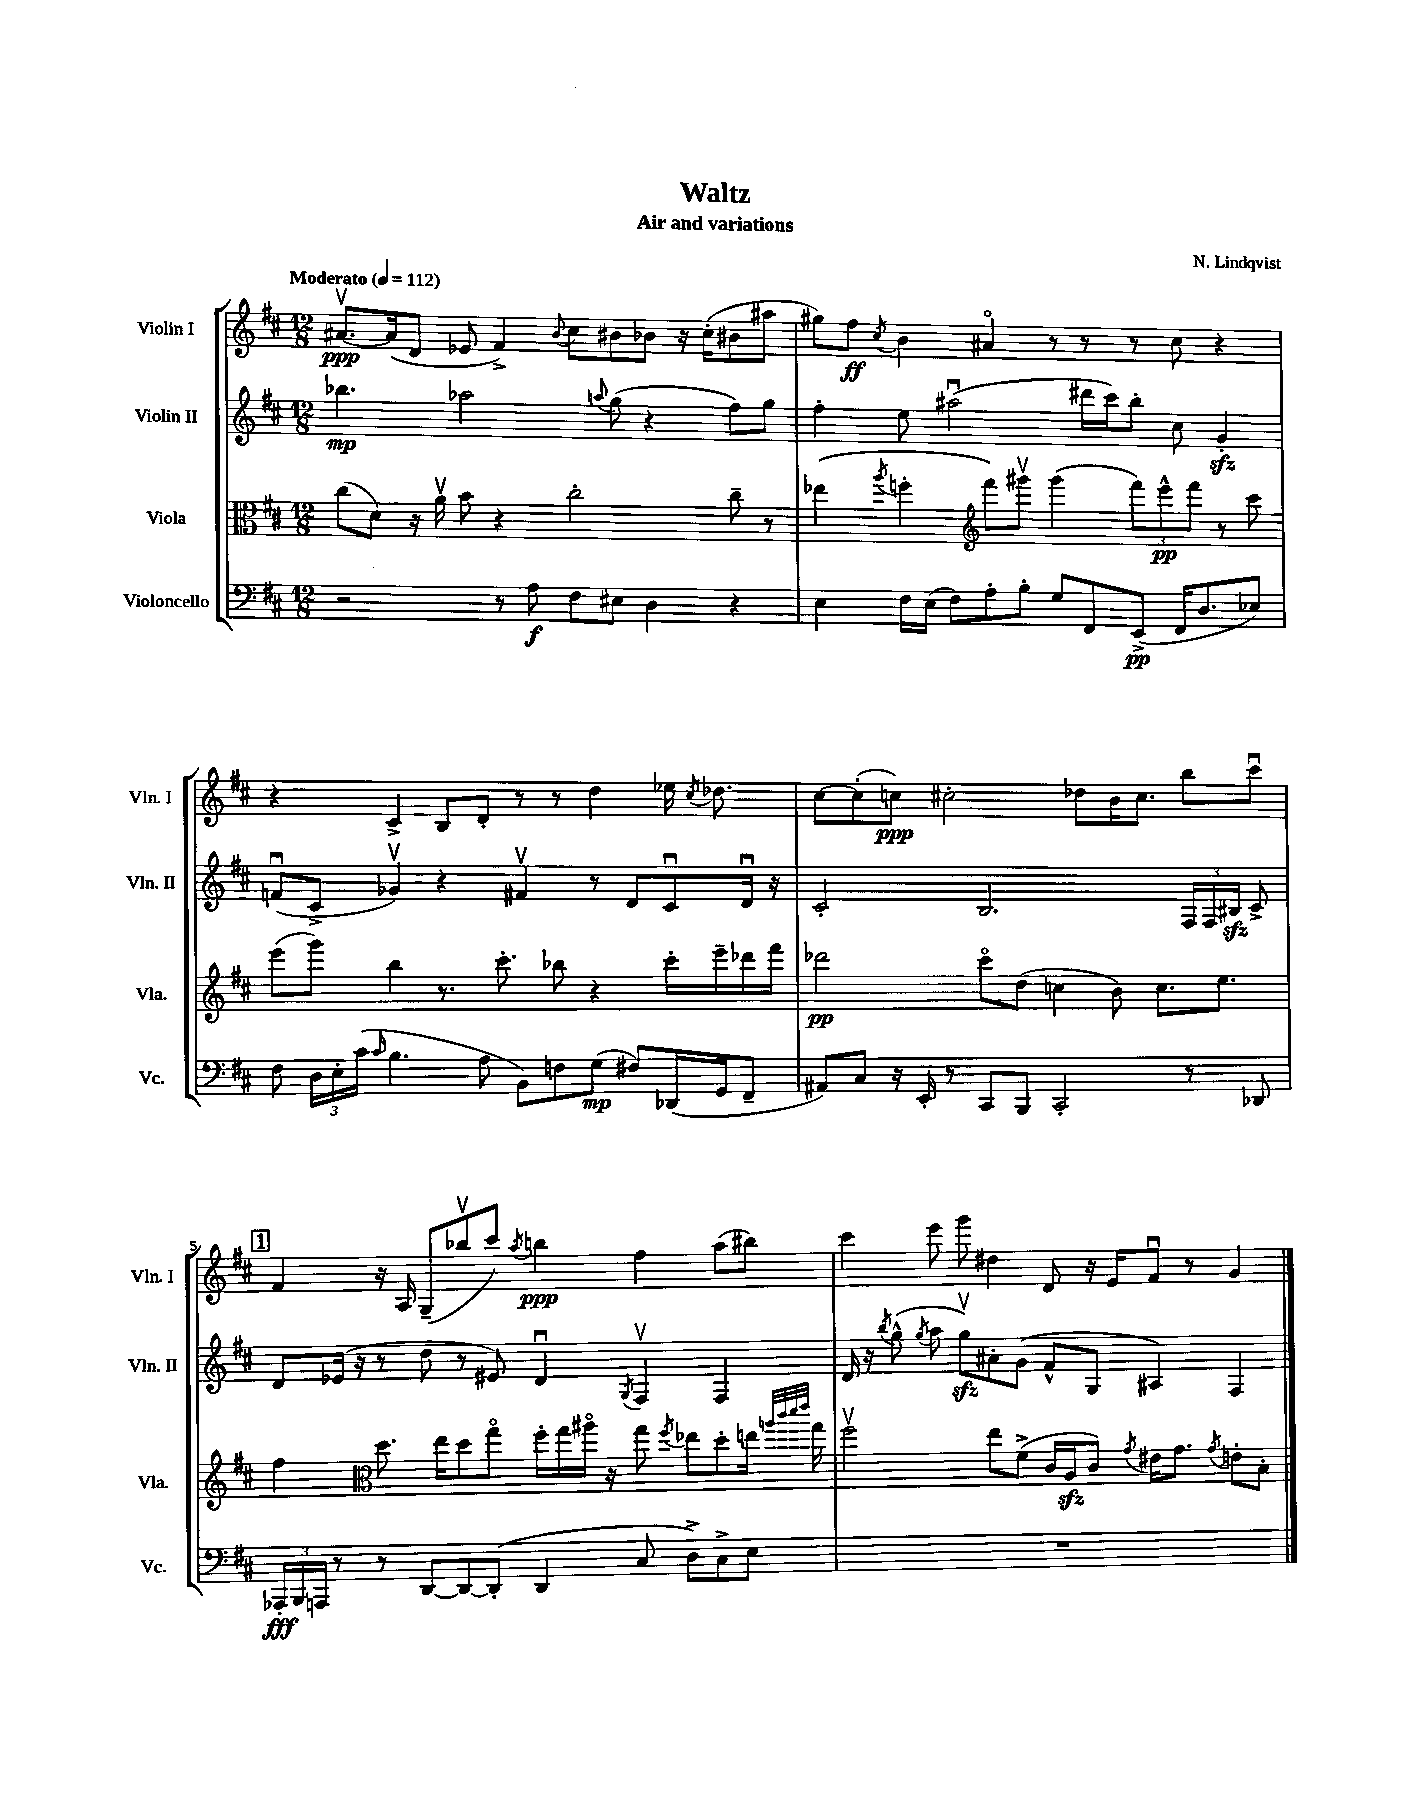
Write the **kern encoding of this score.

**kern	**kern	**kern	**kern
*staff4	*staff3	*staff2	*staff1
*clefF4	*clefC3	*clefG2	*clefG2
*k[f#c#]	*k[f#c#]	*k[f#c#]	*k[f#c#]
*M12/8	*M12/8	*M12/8	*M12/8
*MM112	*MM112	*MM112	*MM112
2r	(8cc#	4.bb-	[8.a#v
.	8d)	.	.
.	.	.	(16a#]
.	16r	.	8d
.	16av	.	.
.	8b	2aa-	8e-
8r	4r	.	4f#^)
8A	.	.	.
.	.	.	8qqb
8F#	2cc#'	.	8cc#
.	.	8qqaa	.
8E#	.	(8gg	8b#
4D	.	4r	8b-
.	.	.	16r
.	.	.	(16cc#'
4r	8cc#~	8ff#)	8b#
.	8r	8gg	8aa#
=	=	=	=
4E	(4ee-	4ff#'	8gg#)
.	.	.	8ff#
.	8qaa	.	8qcc#
16F#	4ff'	8ee	4b
(16E	.	.	.
8F#)	.	(2aa#u	.
*	*clefG2	*	*
8A'	8fff#)	.	4a#o
8B'	8ggg#v	.	.
8G	(4ggg#	.	8r
8FF#	.	16ddd#	8r
.	.	16ccc#)	.
(8EE^	12fff#)	8bb'	8r
.	12eee^^	.	.
16FF#	.	8cc#	8cc#
.	12fff#	.	.
8.D	.	.	.
.	8r	4g'	4r
8E-)	8ccc#	.	.
=	=	=	=
8F#	(8eee	(8fu	4r
24D	8ggg)	8c#^	.
24E'	.	.	.
(24c#	.	.	.
16qqc#	.	.	.
4.B	4bb	4g-v)	4c#^
.	8.r	4r	8B
8A	.	.	8d'
.	8.ccc#'	.	.
8BB)	.	4f#v	8r
8F	8bb-	.	8r
(8G	4r	8r	4dd
8F#)	.	8d	.
(16DD-	16ccc#'	8c#u	16ee-
.	.	.	8qcc#
16GG	16eee~	.	8.dd-
8FF#~	16ddd-	16du	.
.	16fff#	16r	.
=	=	=	=
8AA#)	2ddd-	2c#'	[8cc#
8C#	.	.	(8cc#']
16r	.	.	8cc)
16EE'	.	.	.
8r	.	.	2cc#'
8CC#	8ccc#o	2.B	.
8BBB	(8dd	.	.
2CC#'	4cc	.	.
.	.	.	8dd-
.	8b)	.	16b
.	.	.	8.cc#
.	8.cc	.	.
8r	.	24F#	8bb
.	.	24F#	.
.	8.ee	.	.
.	.	24B#	.
8DD-	.	8c#^	8ccc#u
=	=	=	=
24AAA-'	4ff#	8d	4f#
24BBB	.	.	.
24AAA	.	.	.
8r	.	(16e-	.
.	.	16r	.
*	*clefC3	*	*
8r	8.dd	8r	16r
.	.	.	16A
[8DD	.	8dd	(8G~
.	16ee	.	.
8DD_	8dd	8r	8bb-v
(8DD']	8ggo	8e#)	8ccc#)
.	.	.	8qaa
4DD	16ff#'	4du	4bb
.	16gg	.	.
.	16aa#o	.	.
.	16r	.	.
.	.	8qG	.
8C#	8gg	4F#v	4ff#
.	8qff#	.	.
8D^)	8ee-	.	.
8C#^	8dd'	4F#	(8aa
8E	16ee	.	8bb#)
.	32qqaa	.	.
.	32qqccc#	.	.
.	32qqddd	.	.
.	32qqeee	.	.
.	16gg	.	.
=	=	=	=
1.r	2ff#v	16d	4ccc#
.	.	16r	.
.	.	8qbb	.
.	.	(8gg^^	.
.	.	8qgg	.
.	.	8aa	8eee
.	.	8ggv)	8ggg
.	8ee	8a#'	4dd#
.	(8f#^	(8g	.
.	16c#	8f#^^	8d
.	16A	.	.
.	8c#)	8G	16r
.	.	.	16e
.	8qg	.	.
.	16e#	4A#)	8f#u
.	8.g	.	.
.	.	.	8r
.	8qg	.	.
.	8e'	4F#	4g
.	8B'	.	.
==	==	==	==
*-	*-	*-	*-
